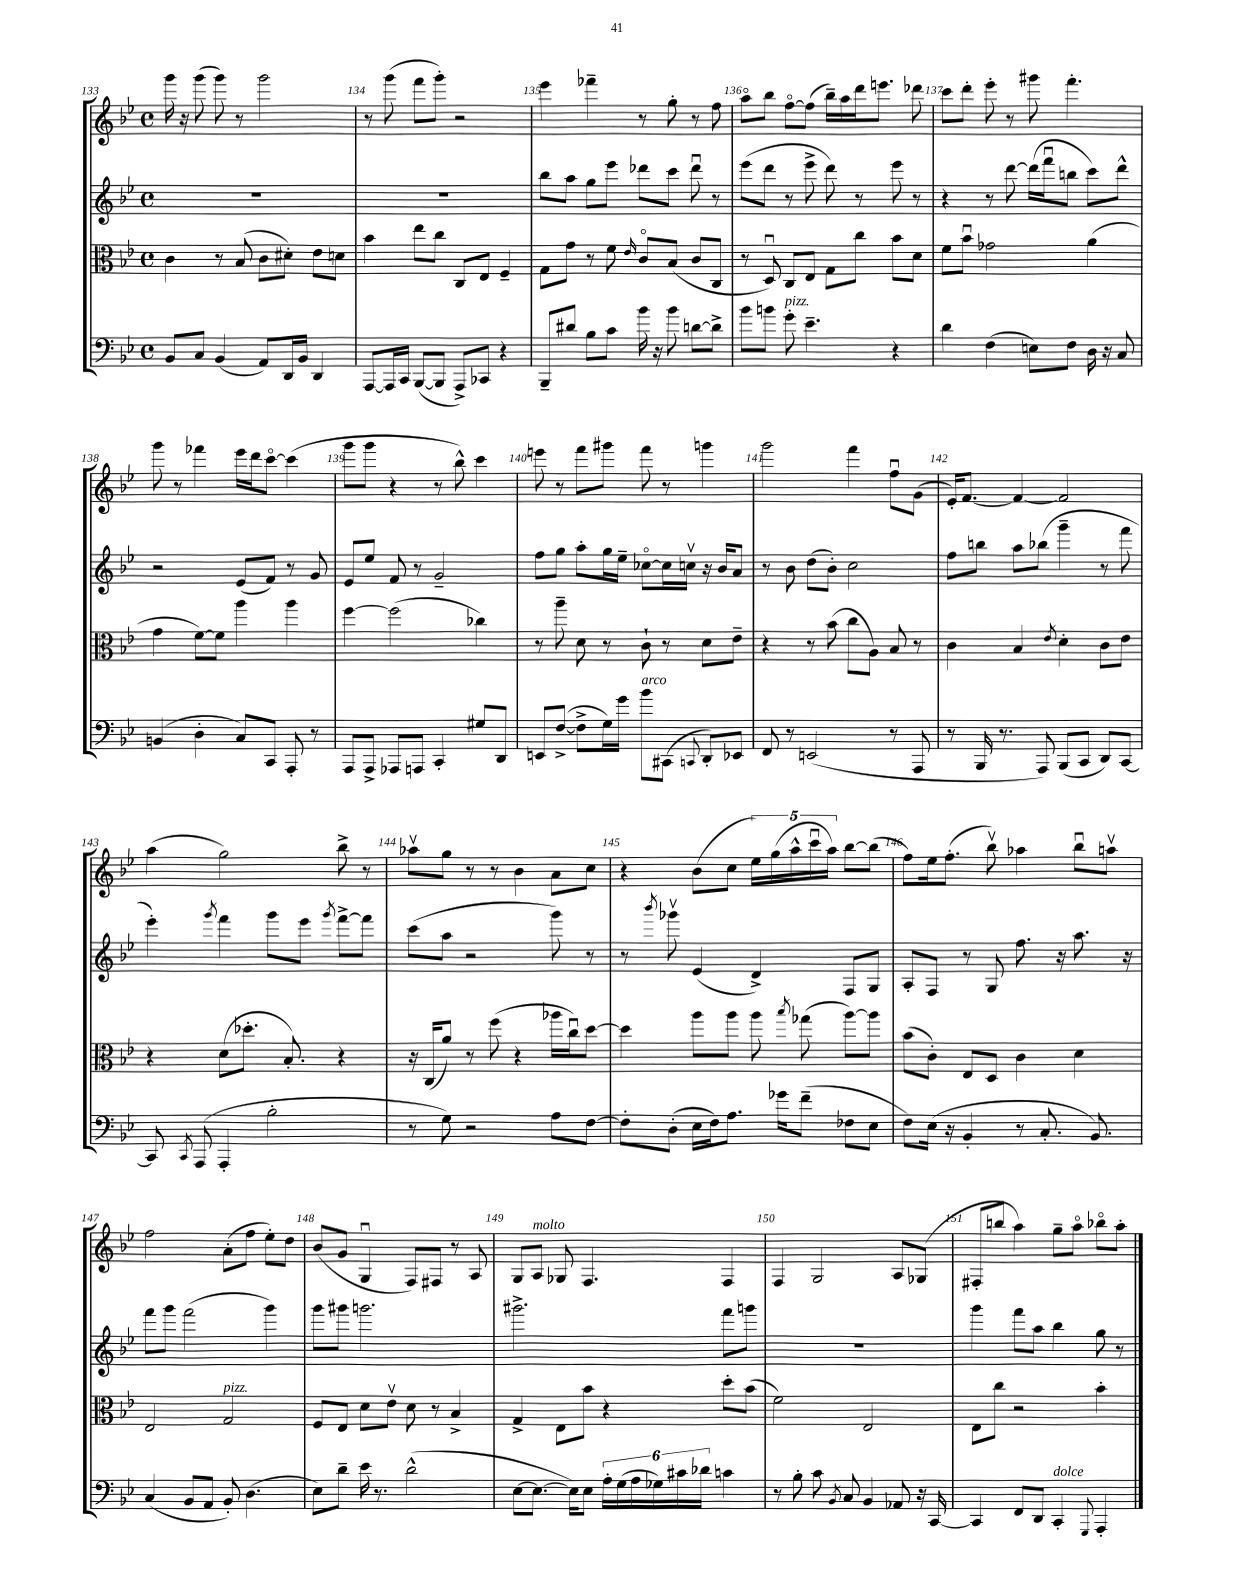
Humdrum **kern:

**kern	**kern	**kern	**kern
*staff4	*staff3	*staff2	*staff1
*clefF4	*clefC3	*clefG2	*clefG2
*k[b-e-]	*k[b-e-]	*k[b-e-]	*k[b-e-]
*M4/4	*M4/4	*M4/4	*M4/4
*met(c)	*met(c)	*met(c)	*met(c)
8BB-/L	4c\	1r	16ggg\
.	.	.	16r
8C/J	.	.	(8ggg\
(4BB-/	8r	.	8ggg\)
.	(8B-/	.	8r
8AA/L)	8c\L	.	2ggg\
16DD/L	8d#'\J)	.	.
16BB-/JJ	.	.	.
4DD/	8e-\L	.	.
.	8d\J	.	.
=	=	=	=
[8AAA/L	4b-\	1r	8r
16AAA/]L	.	.	(8ggg\
16CC/JJ	.	.	.
([8BBB-/L	8ee-\L	.	8fff\L
8BBB-/]J	8cc\J	.	8ggg'\J)
8AAA^/L)	8C/L	.	2r
8CC-/J	8E-/J	.	.
4r	4F~/	.	.
=	=	=	=
8BBB-~/L	8G\L	8bb-\L	4eee-\
8d#/J	8g\J	8aa\J	.
8B-\L	8r	8gg\L	4fff-~\
8c\J	8f\	8eee-\J	.
.	16qqe-/	.	.
16b-\	8co/L	8ddd-\L	8r
16r	.	.	.
8b-\	(8B-/J	8ccc\J	8gg'\
[8d\L	8c/L	8ddd-u\	8r
8d^\]J	8C/J	8r	8ff\
=	=	=	=
8b-\L	8r	(8eee-\L	8aao\L
8b\J	8Du/)	8ddd\J	8bb-\J
8g'\	8C/L	8r	[8ffo\L
4.e-~\	8E-/J	8eee-^\	(8ff\]J
.	8G\L	8ddd\)	16bb-~\LL)
.	.	.	16aa\
.	8cc\J	8r	16ddd\J
.	.	.	8.eee\J
4r	8b-\L	8eee-\	.
.	8d\J	8r	8ddd-\
=	=	=	=
4d\	8f\L	4r	8ccc\L
.	8b-u\J	.	8ddd'\J
(4F\	2g-\	8r	8eee-'\
.	.	[8ddd\	8r
8E\L)	.	(16ddd\]LL	8ggg#\
.	.	16fffu\J	.
8F\J	.	8bb\J	4.fff'\
16D\	(4a\	8ccc\L)	.
16r	.	.	.
8C/	.	8ddd^^\J	.
=	=	=	=
(4BB/	4g\	2r	8ggg\
.	.	.	8r
4D'\	[8f\L)	.	4fff-\
.	8f\]J	.	.
8C/L)	4aa\	(8e-/L	16eee-\LL
.	.	.	16ddd\J
8CC/J	.	8f/J)	[8ccco\J
8AAA'/	4aa\	8r	(4ccc\]
8r	.	8g/	.
=	=	=	=
8AAA/L	[4ff\	8e-/L	8ggg\L
8AAA^/J	.	8ee-/J	8ggg\J
8AAA-/L	(2ff\]	8f/	4r
8AAA/J	.	8r	.
4CC'/	.	2g~/	8r
.	.	.	8bb-^^\)
8G#/L	4cc-\)	.	4ccc\
8DD/J	.	.	.
=	=	=	=
8EE/L	8r	8ff\L	8eee\
([8F^/J	8aa~\	8gg\J	8r
8F^\]L	8d\	8aa'\L	8fff\L
16G\L)	8r	16gg\L	8ggg#\J
16g\JJ	.	16ee-~\JJ	.
8b-\L	8c`\	[8cc-o\L	8fff\
(8CC#\J	8r	16cc-\]L	8r
.	.	16ccv\JJ	.
8qqCC/	.	.	.
8DD'/L)	8d\L	16r	4ggg\
.	.	16b-/LK	.
8EE-/J	8e-~\J	8a/J	.
=	=	=	=
8FF/	4r	8r	2ggg\
8r	.	8b-\	.
(2EE/	8r	(8dd\L	.
.	(8b-\	8b-'\J)	.
.	8cc\L	2cc\	4fff\
.	8A\J)	.	.
8r	8B-/	.	8ffu\L
8AAA/	8r	.	(8g\J
=	=	=	=
8r	4c\	8ff\L	16e-'/LK)
.	.	.	[8.f/J
16BBB-/	.	8bb\J	.
8.r	.	.	.
.	4B-/	8aa\L	4f/_
8AAA/)	.	(8bb-\J	.
.	8qe-/	.	.
(8BBB-/L	4d'\	4ggg~\	2f/]
8CC/J	.	.	.
8DD/L)	8c\L	8r	.
[8CC/J	8e-\J	8fff\	.
=	=	=	=
8CC/]	4r	4eee-'\)	(4aa\
8qCC/	.	.	.
(8AAA/	.	.	.
.	.	8qggg/	.
4AAA'/	(8d\L	4fff\	2gg\)
.	8.dd-'\J	.	.
2B-'\	.	8ggg\L	.
.	8.B-'/)	.	.
.	.	8eee-\J	.
.	.	8qggg/	.
.	4r	[8fff^\L	8bb-^\
.	.	8fff\]J	8r
=	=	=	=
8r	16r	(8ccc\L	8aa-v\L
.	(16C/LK	.	.
8G\)	8a/J)	8aa\J	8gg\J
2r	8r	2r	8r
.	(8ff\	.	8r
.	4r	.	4b-\
8A\L	16aa-\LL	8ggg\)	8a\L
.	16ccu\J)	.	.
[8F\J	[8dd\J	8r	8cc\J
=	=	=	=
8F'\]L	4dd\]	8r	4r
.	.	8qbbb-/	.
(8D'\J	.	8ggg-v\	.
16E-\LL	8aa\L	(4e-/	(8b-\L
16F\J)	.	.	.
8.A\J	8aa\J	.	8cc\J
.	8aa\	4d^/)	20ee-\LL)
.	.	.	(20gg\
16g-\LK	.	.	.
.	.	.	20aa^^\
.	8qbb-/	.	.
(8f~\J	(8gg-\	.	.
.	.	.	20cccu\
.	.	.	20aa\JJ)
8F-\L	[8aa\L)	8F/L	[8bb-\L
8E-\J	8aa\]J	8G/J	(8bb-\]J
=	=	=	=
8F\L)	(8b-\L	8A'/L	8ff\L)
(16E-\Jk	8c'\J)	8F/J	16ee-\k
16r	.	.	(8.ff'\J
4BB-'/	8E-/L	8r	.
.	8D/J	8G/	8bb-v\)
8r	4c\	8.ff\	4aa-\
8.C'/	.	.	.
.	.	16r	.
.	4d\	8.aa\	8bb-u\L
8.BB-/)	.	.	.
.	.	.	8aav\J
.	.	16r	.
=	=	=	=
(4C/	2E-/	8fff\L	2ff\
.	.	8ggg\J	.
8BB-/L	.	(2fff\	.
8AA/J	.	.	.
8BB-'/)	2G/	.	(8a'\L
(4.D\	.	.	8ff\J
.	.	4ggg\)	8ee-'\L)
.	.	.	8dd\J
=	=	=	=
8E-\L)	8F/L	8ggg\L	(8b-/L
8d~\J	8E-/J	8ggg#\J	8g/J
16e-\	8d\L	2.ggg\	4Gu/
8.r	.	.	.
.	8e-v\J	.	.
(2d^^\	8d\	.	8F/L)
.	8r	.	8F#/J
.	4B-^/	.	8r
.	.	.	8A/
=	=	=	=
[8E-\L	4G^/	2.ggg#^\	8G/L
8.E-\_J	.	.	8A/J
.	8E-\L	.	8G-/
16E-\]LK)	.	.	.
8E-\J	8b-\J	.	4.F/
24A'\LL	4r	.	.
(24G\	.	.	.
24A\	.	.	.
24G-\)	.	.	.
24c#\	.	.	.
24d-\JJ	.	.	.
4c\	8dd'\L	8fff\L	4F/
.	(8b-\J	8ggg\J	.
=	=	=	=
8r	2f\)	1r	4F/
8B-'\	.	.	.
8c\	.	.	2G/
8qBB-/	.	.	.
8C/	.	.	.
4BB-/	2E-/	.	.
8AA-/	.	.	8A/L
16r	.	.	(8G-/J
[16CC/	.	.	.
=	=	=	=
4CC/]	8E-\L	4ggg\	8F#'/L
.	8cc\J	.	8bb/J
8FF/L	2r	8fff\L	4aa\)
8DD/J	.	8aa\J	.
4CC'/	.	4bb-\	8gg~\L
.	.	.	8aao\J
8qqGGG/	.	.	.
4AAA'/	4b-'\	8gg\	8bb-o\L
.	.	8r	8aa'\J
==	==	==	==
*-	*-	*-	*-
